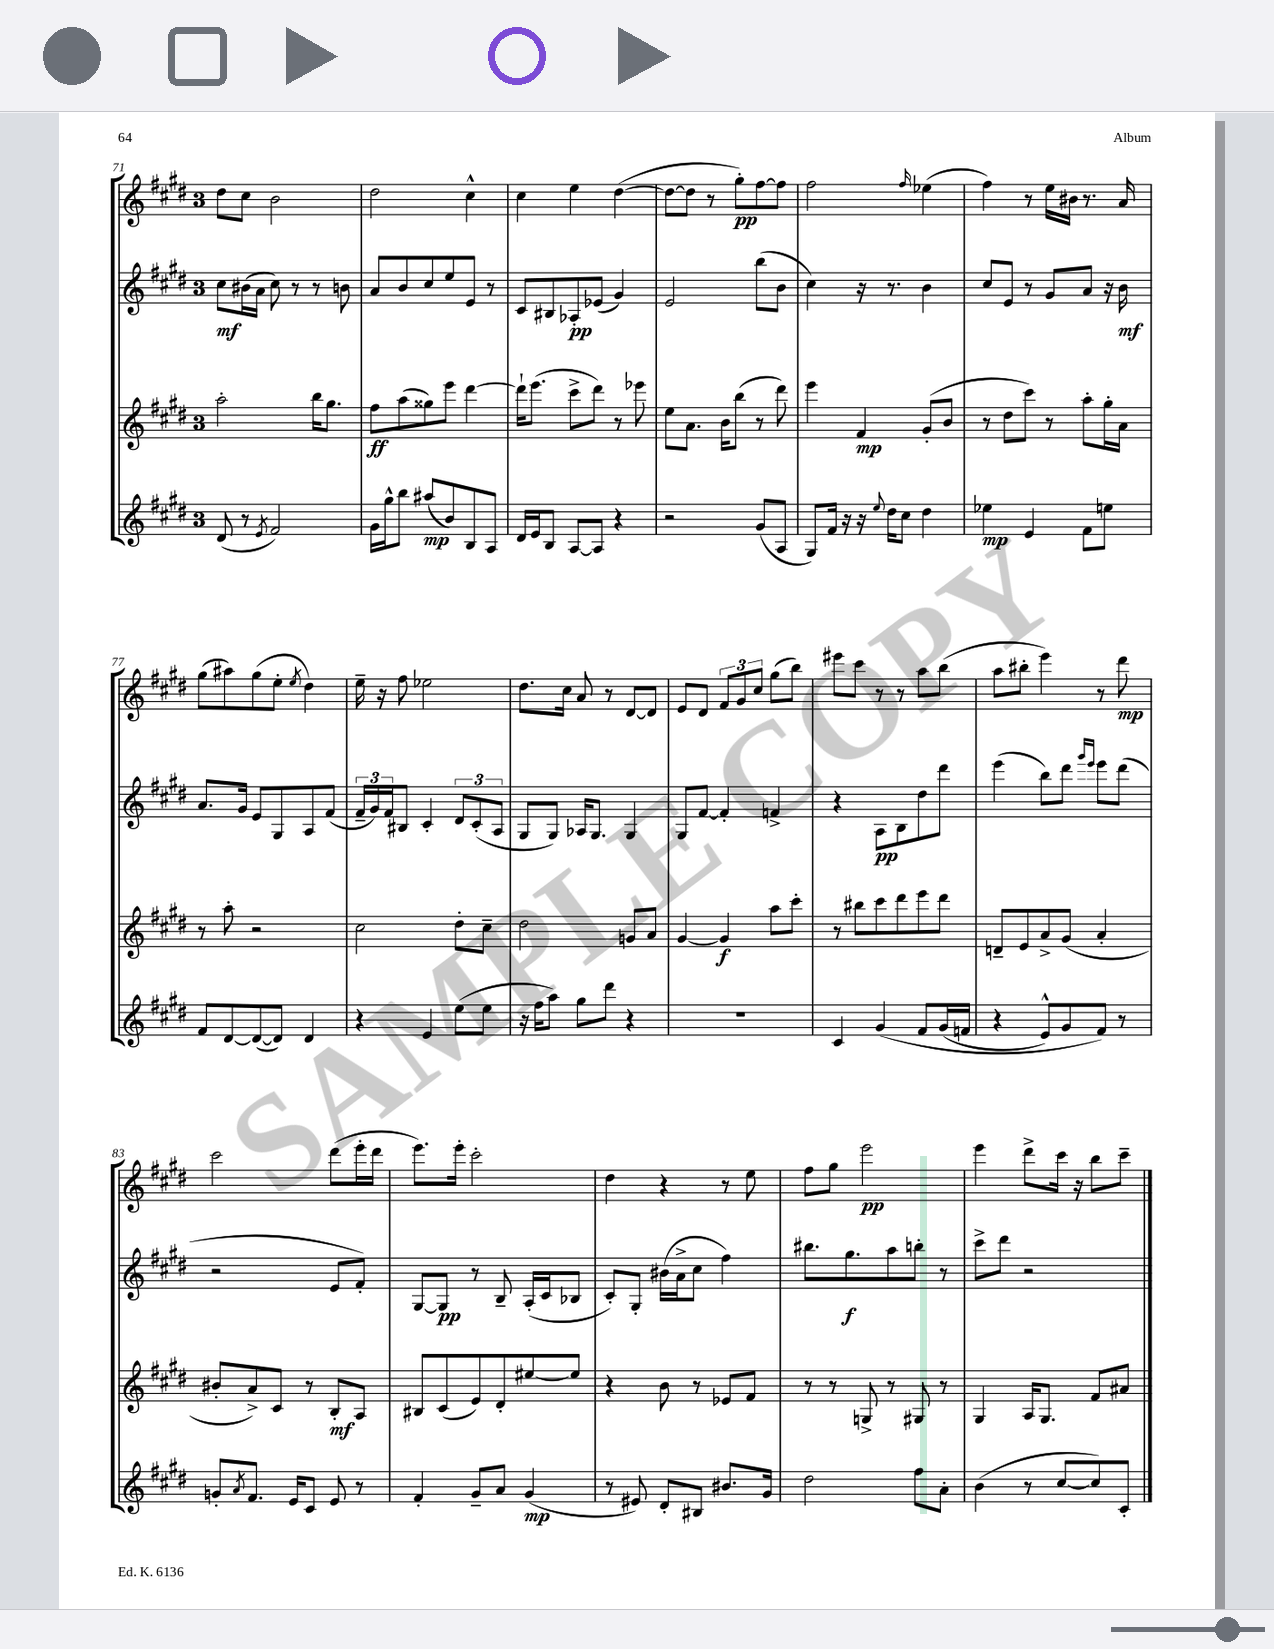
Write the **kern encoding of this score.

**kern	**kern	**kern	**kern
*staff4	*staff3	*staff2	*staff1
*clefG2	*clefG2	*clefG2	*clefG2
*k[f#c#g#d#]	*k[f#c#g#d#]	*k[f#c#g#d#]	*k[f#c#g#d#]
*M3/4	*M3/4	*M3/4	*M3/4
(8d#	2aa'	8cc#	8dd#
8r	.	(16b#	8cc#
.	.	16a	.
8qe	.	.	.
2f#)	.	8cc#)	2b
.	.	8r	.
.	16bb	8r	.
.	8.gg#	.	.
.	.	8b	.
=	=	=	=
16g#	8ff#	8a	2dd#
16gg#^^	.	.	.
8bb	(8aa	8b	.
(8aa#	8gg##)	8cc#	.
8b)	8eee	8ee	.
8B	[4ddd#	8e	4cc#^^
8A	.	8r	.
=	=	=	=
16d#	16ddd#`]	8c#	4cc#
16e	(8.eee	.	.
8B	.	8B#	.
[8A	8ccc#^	8A-'	4ee
8A]	8ddd#)	(8e-	.
4r	8r	4g#)	([4dd#
.	8eee-	.	.
=	=	=	=
2r	8ee	2e	8dd#_
.	8.a	.	8dd#]
.	.	.	8r
.	16b	.	.
.	(8bb	.	8gg#')
(8g#	8r	(8bb	[8ff#
8A	8ddd#)	8b	8ff#]
=	=	=	=
8G#)	4eee	4cc#)	2ff#
16f#	.	.	.
16r	.	.	.
16r	4f#	16r	.
8qqee	.	.	.
16dd#	.	8.r	.
8cc#	.	.	.
.	.	.	16qqff#
4dd#	(8g#'	4b	(4ee-
.	8b	.	.
=	=	=	=
4ee-	8r	8cc#	4ff#)
.	8dd#	8e	.
4e	8ccc#)	8r	8r
.	8r	8g#	16ee
.	.	.	16b#
8f#	8aa'	8a	8.r
8ee	16gg#'	16r	.
.	16a	16b	16a
=	=	=	=
8f#	8r	8.a	(8gg#
[8d#	8aa'	.	8aa#)
.	.	16g#	.
(8d#_	2r	8e	(8gg#
8d#])	.	8G#	8ee'
.	.	.	8qee
4d#	.	8A	4dd#)
.	.	(8f#	.
=	=	=	=
4r	2cc#	24f#~	16ee~
.	.	24g#)	.
.	.	.	16r
.	.	24f#	.
.	.	8B#	8ff#
4e	.	4c#'	2ee-
(8ee	8dd#'	12d#	.
.	.	(12c#'	.
8ee	8cc#~	.	.
.	.	12A	.
=	=	=	=
16r	2dd#	8G#	8.dd#
16ff#	.	.	.
8aa)	.	8G#)	.
.	.	.	16cc#
8gg#	.	16A-	8a
.	.	8.G#	.
8ddd#	.	.	8r
4r	8g	4G#	[8d#
.	8a	.	8d#]
=	=	=	=
2.r	[4g#	8G#	8e
.	.	[8f#	8d#
.	4g#]	4f#']	12f#
.	.	.	12g#
.	.	.	12cc#
.	8aa	4f^	(8gg#
.	8ccc#'	.	8bb)
=	=	=	=
4c#	8r	4r	8eee#
.	8bb#	.	8ccc#
&(4g#	8ccc#	8A	8r
.	8ddd#	8B	8r
8f#	8eee	8dd#	8aa
(16g#	8ddd#	8ddd#	(8bb
16f	.	.	.
=	=	=	=
4r	8d~	(4eee	8aa
.	8e	.	8bb#'
8e^^)	8a^	8bb)	4eee)
8g#	(8g#	8ddd#	.
.	.	16qqggg#	.
.	.	16qqeee	.
8f#&)	4a'	8eee	8r
8r	.	(8ddd#	8ddd#
=	=	=	=
8g'	8b#'	2r	2ccc#
8qa	.	.	.
8.f#	8a^)	.	.
.	8c#	.	.
16e	.	.	.
8c#	8r	.	.
8e	8B'	8e	(8ddd#
8r	8A	8f#')	16eee'
.	.	.	16ddd#
=	=	=	=
4f#'	8B#	[8G#	8.eee)
.	(8c#	8G#]	.
.	.	.	16eee'
8g#~	8e)	8r	2ccc#'
8a	8d#'	8B~	.
(4g#	[8ee#	(16A'	.
.	.	16c#	.
.	8ee#]	8B-	.
=	=	=	=
8r	4r	8c#')	4dd#
8e#)	.	8G#'	.
8d#'	8b	(16b#	4r
.	.	16a^	.
8B#	8r	8cc#	.
8.b#	8e-	4ff#)	8r
.	8f#	.	8ee
16g#	.	.	.
=	=	=	=
2dd#	8r	8.bb#	8ff#
.	8r	.	8gg#
.	.	8.gg#	.
.	8G^	.	2eee
.	8r	8aa	.
8ff#	8G#	8bb'	.
8a'	8r	8r	.
=	=	=	=
(4b	4G#	8ccc#^	4eee
.	.	8ddd#	.
8r	16A	2r	8ddd#^
.	8.G#	.	.
[8cc#	.	.	16ccc#
.	.	.	16r
8cc#])	8f#	.	8bb
8c#'	8a#	.	8ccc#~
==	==	==	==
*-	*-	*-	*-
